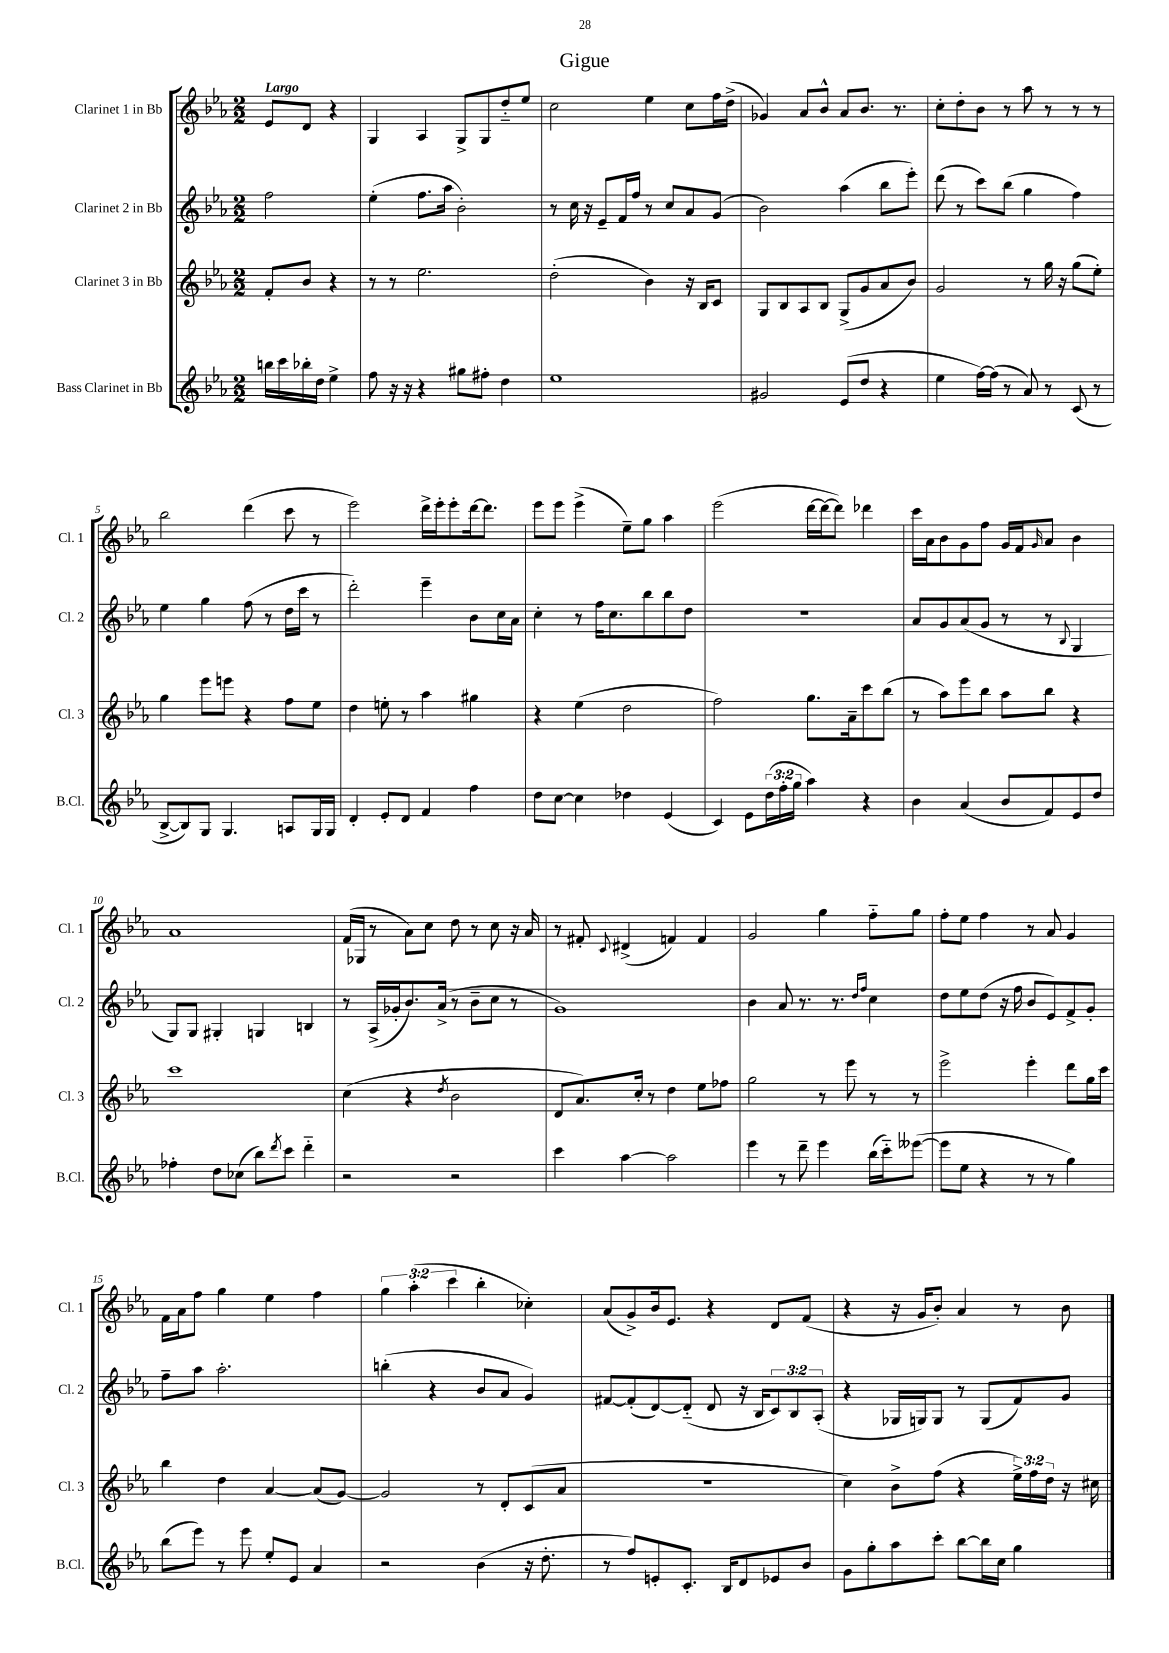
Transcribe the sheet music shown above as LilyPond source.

\header { title = "Gigue" }
<<
\new StaffGroup <<
\new Staff = "s0" \with { instrumentName = "Clarinet 1 in Bb" shortInstrumentName = "Cl. 1" } {
    \clef treble \key ees \major \numericTimeSignature \time 2/2 \override Staff.TupletNumber.text = #tuplet-number::calc-fraction-text \partial 2 \tempo "Largo"
    ees'8 d'8 r4 |
    g4 aes4 g8-> g8 d''8-_ ees''8 |
    c''2 ees''4 c''8 f''16 d''16->( |
    ges'4) aes'8 bes'8-^ aes'8 bes'8. r8. |
    c''8-. d''8-. bes'8 r8 aes''8 r8 r8 r8 |
    bes''2 d'''4( c'''8 r8 |
    ees'''2) d'''16-> ees'''16-. ees'''8-. d'''16~ d'''8. |
    ees'''8 ees'''8 ees'''4->( ees''8--) g''8 aes''4 |
    ees'''2( d'''16~ d'''16~ d'''8) des'''4 |
    c'''16 aes'16 bes'8 g'8 f''8 g'16 f'16 \grace { g'16 } aes'8 bes'4 |
    aes'1 |
    f'16( ges16 r8 aes'8) c''8 d''8 r8 c''8 r16 aes'16 |
    r8 fis'8-. \appoggiatura { c'8 } dis'4->( f'4) f'4 |
    g'2 g''4 f''8-_ g''8 |
    f''8-. ees''8 f''4 r8 aes'8 g'4 |
    f'16 aes'16 f''8 g''4 ees''4 f''4 |
    \tuplet 3/2 { g''4 aes''4-.( c'''4 } bes''4-. ces''4-.) |
    aes'8( g'8->) bes'16 ees'8. r4 d'8 f'8( |
    r4 r16 g'16 bes'8-.) aes'4 r8 bes'8 \bar "|." |
}
\new Staff = "s1" \with { instrumentName = "Clarinet 2 in Bb" shortInstrumentName = "Cl. 2" } {
    \clef treble \key ees \major \numericTimeSignature \time 2/2 \override Staff.TupletNumber.text = #tuplet-number::calc-fraction-text \partial 2
    f''2 |
    ees''4-.( f''8. aes''16 bes'2-.) |
    r8 c''16 r16 ees'8-- f'16 f''16 r8 c''8 aes'8 g'8( |
    bes'2) aes''4( bes''8 ees'''8-.) |
    d'''8( r8 c'''8) bes''8( g''4 f''4) |
    ees''4 g''4 f''8( r8 d''16 c'''16 r8 |
    d'''2-.) ees'''4-- bes'8 c''16 aes'16 |
    c''4-. r8 f''16 c''8. bes''8 bes''8 d''8 |
    R1 |
    aes'8 g'8 aes'8( g'8 r8 r8 \appoggiatura { bes8 } g4 |
    g8) g8 gis4-. g4 b4 |
    r8 aes16->( ges'16-. bes'8.) aes'16->( r8 bes'8-- c''8 r8 |
    g'1) |
    bes'4 aes'8 r8. r8. \grace { d''16 f''16 } c''4 |
    d''8 ees''8 d''8( r16 f''16 bes'8 ees'8) f'8-> g'8-. |
    f''8-- aes''8 aes''2.-. |
    b''4-.( r4 bes'8 aes'8 g'4) |
    fis'8~ fis'8-.( d'8~) d'8-_( d'8 r16 bes16 \tuplet 3/2 { c'8) bes8 aes8-.( } |
    r4 ges16 g16) g8 r8 g8( f'8) g'8 \bar "|." |
}
\new Staff = "s2" \with { instrumentName = "Clarinet 3 in Bb" shortInstrumentName = "Cl. 3" } {
    \clef treble \key ees \major \numericTimeSignature \time 2/2 \override Staff.TupletNumber.text = #tuplet-number::calc-fraction-text \partial 2
    f'8-. bes'8 r4 |
    r8 r8 ees''2. |
    d''2-.( bes'4) r16 bes16 c'8 |
    g8 bes8 aes8 bes8 g8->( g'8 aes'8 bes'8) |
    g'2 r8 g''16 r16 g''8( ees''8-.) |
    g''4 ees'''8 e'''8 r4 f''8 ees''8 |
    d''4 e''8-. r8 aes''4 gis''4 |
    r4 ees''4( d''2 |
    f''2) g''8. aes'16-- c'''8 bes''8( |
    r8 aes''8) ees'''8 bes''8 aes''8 bes''8 r4 |
    c'''1 |
    c''4( r4 \acciaccatura { d''8 } bes'2 |
    d'8 aes'8.) c''16-. r8 d''4 ees''8 fes''8 |
    g''2 r8 ees'''8 r8 r8 |
    ees'''2-> ees'''4-. d'''8 g''16 c'''16 |
    bes''4 d''4 aes'4~ aes'8( g'8~) |
    g'2 r8 d'8-. c'8( aes'8 |
    R1 |
    c''4) bes'8-> f''8( r4 \tuplet 3/2 { ees''16->) f''16 d''16 } r16 cis''16 \bar "|." |
}
\new Staff = "s3" \with { instrumentName = "Bass Clarinet in Bb" shortInstrumentName = "B.Cl." } {
    \clef treble \key ees \major \numericTimeSignature \time 2/2 \override Staff.TupletNumber.text = #tuplet-number::calc-fraction-text \partial 2
    b''16 c'''16 bes''16-. d''16 ees''4-> |
    f''8 r16 r16 r4 gis''8 fis''8-. d''4 |
    ees''1 |
    gis'2 ees'8( d''8 r4 |
    ees''4 f''16~) f''16( r8 aes'8) r8 c'8( r8 |
    bes8~-> bes8) g8 g4. a8 g16 g16 |
    d'4-. ees'8-. d'8 f'4 f''4 |
    d''8 c''8~ c''4 des''4 ees'4( |
    c'4) ees'8 \tuplet 3/2 { d''16( f''16-. g''16 } aes''4) r4 |
    bes'4 aes'4( bes'8 f'8) ees'8 d''8 |
    fes''4-. d''8 ces''8( bes''8) \acciaccatura { d'''8 } c'''8 d'''4-_ |
    r2 r2 |
    c'''4 aes''4~ aes''2 |
    ees'''4 r8 d'''8-- ees'''4 bes''16( c'''16-_) eeses'''8~( |
    eeses'''8 ees''8 r4 r8 r8 g''4) |
    bes''8( ees'''8) r8 ees'''8 ees''8-. ees'8 aes'4 |
    r2 bes'4( r16 d''8.-. |
    r8 f''8) e'8-. c'8.-. bes16 d'8 ees'8 bes'8 |
    g'8 g''8-. aes''8 c'''8-. bes''8~ bes''16 c''16 g''4 \bar "|." |
}
>>
>>
